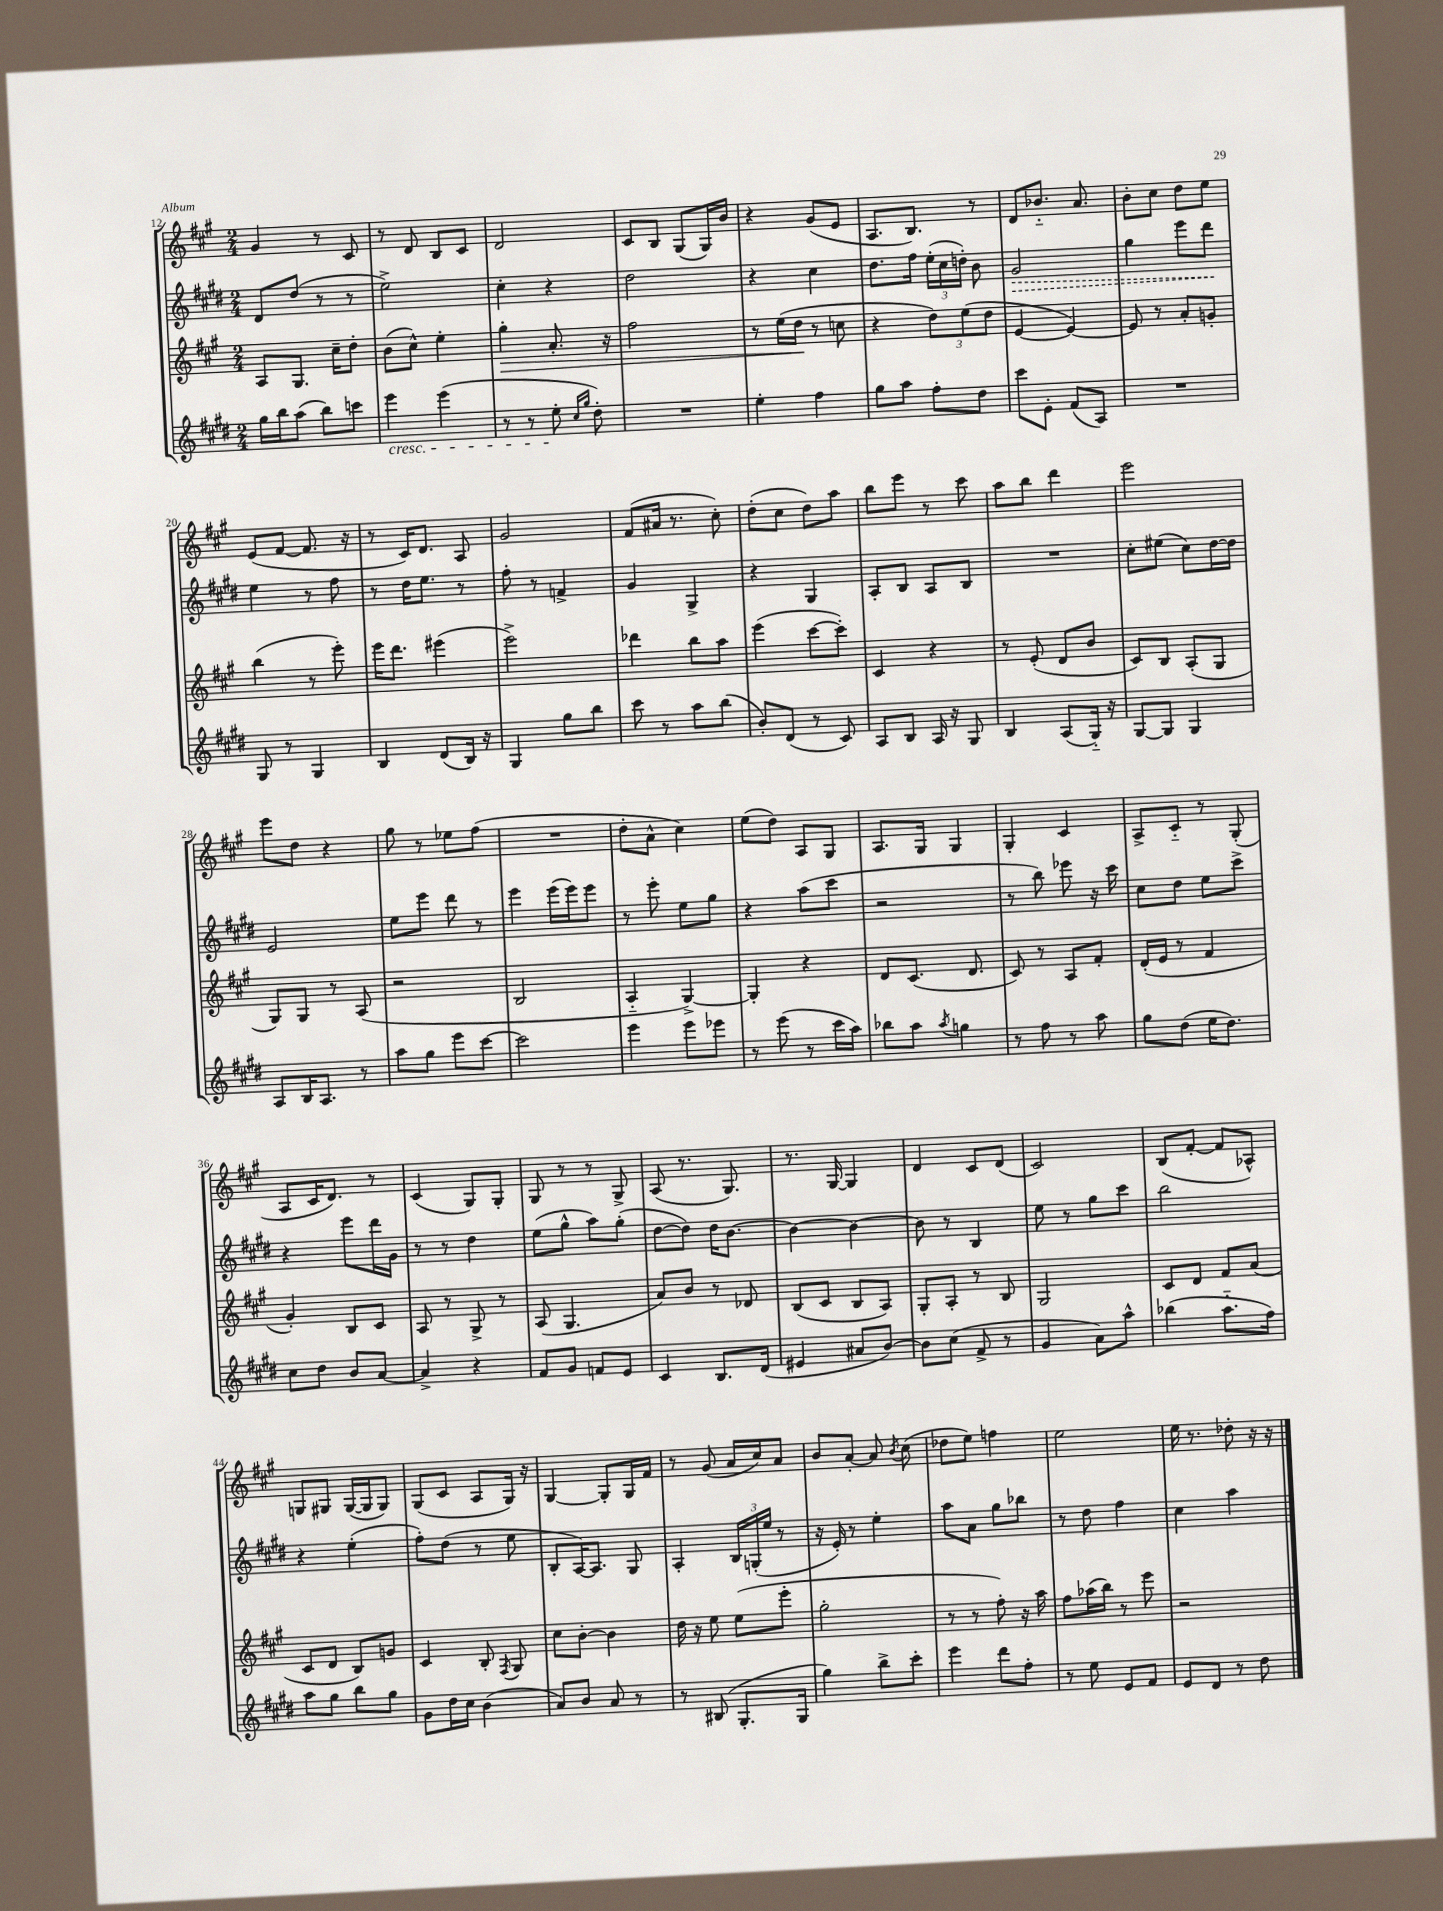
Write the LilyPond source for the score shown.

<<
\new StaffGroup <<
\new Staff = "s0" {
    \clef treble \key a \major \numericTimeSignature \time 2/4
    \autoBeamOff gis'4 r8 cis'8 |
    r8 d'8 b8[ cis'8] |
    d'2 |
    cis'8[ b8] gis8[( gis16) b'16] |
    r4 gis'8[( e'8] |
    a8.[ b8.]) r8 |
    d'8[ bes'8.]-_ a'8. |
    b'8[-. cis''8] d''8[ e''8] |
    e'8[( fis'8]~ fis'8. r16 |
    r8 cis'16[) d'8.] a8 |
    gis'2 |
    fis'8[( ais'16] r8. cis''8-.) |
    d''8[-.( cis''8] d''8[) a''8] |
    b''8[ e'''8] r8 cis'''8 |
    a''8[ b''8] d'''4 |
    e'''2 |
    e'''8[ d''8] r4 |
    gis''8 r8 ees''8[ fis''8]( |
    R2 |
    d''8[-. a'8]-^ cis''4) |
    e''8[( d''8]) a8[ gis8] |
    a8.[ gis16] gis4 |
    gis4-. cis'4 |
    a8[-> cis'8]-_ r8 gis8-.( |
    a8[ cis'16 d'8.]) r8 |
    cis'4( gis8[) gis8]-. |
    gis8 r8 r8 gis8-> |
    a8( r8. gis8.) |
    r8. gis16~ gis4 |
    d'4 cis'8[ d'8]( |
    cis'2) |
    b8[( fis'8]~-. fis'8[ aes8]-^) |
    g8[ gis8] gis16[~( gis16 gis8]) |
    gis8[( cis'8] a8[ gis16]) r16 |
    gis4~ gis8[-. gis16 fis'16] |
    r8 gis'8( a'16[ cis''16) a'8] |
    b'8[ a'8]~-. a'8 \acciaccatura { b'8 } cis''8( |
    des''8[ e''8]) f''4 |
    e''2 |
    e''16 r8. des''8-. r16 r16 \bar "|." |
}
\new Staff = "s1" {
    \clef treble \key e \major \numericTimeSignature \time 2/4
    \autoBeamOff dis'8[ dis''8]( r8 r8 |
    e''2->) |
    cis''4-. r4 |
    dis''2 |
    r4 cis''4 |
    dis''8.[ fis''16] \tuplet 3/2 { e''16[-.( cis''16 d''16]-.) } b'8 |
    \once \override Hairpin.style = #'dashed-line gis'2\> |
    gis''4 e'''8[ dis'''8]\! |
    e''4 r8 fis''8 |
    r8 dis''16[ e''8.] r8 |
    fis''8-. r8 f'4-> |
    gis'4 gis4-> |
    r4 gis4 |
    a8[-. b8] a8[ b8] |
    R2 |
    cis''8[-. eis''8]( cis''8[) dis''16~ dis''16] |
    e'2 |
    e''8[ e'''8] dis'''8 r8 |
    e'''4 e'''16[( e'''16) e'''8] |
    r8 e'''8-. e''8[ gis''8] |
    r4 a''8[( cis'''8] |
    r2 |
    r8 b''8) ees'''8 r16 cis'''16 |
    cis''8[ dis''8] e''8[ cis'''8]-> |
    r4 e'''8[ dis'''16 gis'16] |
    r8 r8 dis''4 |
    e''8[( gis''8]-^ a''8[) gis''8]-.( |
    dis''8[~ dis''8]) dis''16[ b'8.]~ |
    b'4~ b'4~ |
    b'8 r8 b4 |
    e''8 r8 gis''8[ cis'''8] |
    b''2 |
    r4 e''4-.( |
    fis''8[-.) dis''8]( r8 e''8 |
    b8[-. a16~) a8.] gis8 |
    a4-. \tuplet 3/2 { b16[ g16-.( e''16] } r8 |
    r16 e'16-.) r8 e''4-. |
    a''8[ a'8] gis''8[ bes''8] |
    r8 dis''8 fis''4 |
    cis''4 a''4 \bar "|." |
}
\new Staff = "s2" {
    \clef treble \key a \major \numericTimeSignature \time 2/4
    \autoBeamOff a8[ gis8.] cis''16[-- d''8]-. |
    b'8[( cis''8]-^) e''4-. |
    gis''4-.\> a'8.-. r16 |
    fis''2 |
    r8 e''16[( d''16]\! r8 c''8 |
    r4 \tuplet 3/2 { d''8[) e''8( d''8] } |
    e'4~ e'4~) |
    e'8 r8 a'8[-. g'8]-. |
    b''4( r8 e'''8-.) |
    e'''16[ d'''8.] eis'''4( |
    e'''2->) |
    des'''4 b''8[ a''8] |
    e'''4( cis'''8[~ cis'''8]-.) |
    cis'4 r4 |
    r8 e'8-.( d'8[ b'8] |
    cis'8[) b8] a8[-.( gis8] |
    gis8[) gis8] r8 a8( |
    r2 |
    b2 |
    a4-_ gis4~->) |
    gis4-. r4 |
    d'8[ cis'8.]( d'8. |
    cis'8) r8 a8[ fis'8]-. |
    d'16[-.( e'16] r8 fis'4 |
    gis'4-.) b8[ cis'8] |
    a8 r8 gis8-> r8 |
    a8( gis4. |
    a'8[) b'8] r8 des'8 |
    b8[( cis'8] b8[ a8]) |
    gis8[-. a8]-. r8 b8 |
    gis2 |
    cis'8[ d'8] fis'8[ a'8]( |
    cis'8[ d'8] b8[) g'8] |
    cis'4 b8-. \acciaccatura { fis8 } gis8 |
    cis''8[ b'8]~-. b'4 |
    d''16 r16 e''8 e''8[( e'''8]-. |
    gis''2-. |
    r8 r8 fis''8-.) r16 a''16 |
    fis''8[ aes''16( b''16]) r8 e'''8 |
    r2 \bar "|." |
}
\new Staff = "s3" {
    \clef treble \key e \major \numericTimeSignature \time 2/4
    \autoBeamOff gis''16[ b''16 a''8]( b''8[) c'''8] |
    e'''4\cresc e'''4( |
    r8 r8 e''8-.\! \grace { cis''16[ gis''16] } dis''8-.) |
    R2 |
    e''4-. fis''4 |
    gis''8[ a''8] fis''8[-. dis''8] |
    cis'''8[ e'8]-. fis'8[( a8]) |
    R2 |
    gis8 r8 gis4 |
    b4 dis'8[( b16]) r16 |
    gis4 gis''8[ b''8] |
    cis'''8 r8 a''8[ b''8]( |
    b'8[-.) dis'8]( r8 cis'8) |
    a8[ b8] a16 r16 gis8 |
    b4 a8[( gis16]-_) r16 |
    gis8[~ gis8] gis4 |
    a8[ b16 a8.] r8 |
    a''8[ gis''8] e'''8[ cis'''8]~ |
    cis'''2 |
    e'''4 e'''8[ ees'''8] |
    r8 e'''8( r8 cis'''16[ a''16]) |
    bes''8[ a''8] \acciaccatura { a''8 } g''4 |
    r8 fis''8 r8 a''8 |
    gis''8[ dis''8]( e''16[ dis''8.]) |
    cis''8[ dis''8] b'8[ a'8]~ |
    a'4-> r4 |
    fis'8[ gis'8] f'8[ e'8] |
    cis'4 b8.[ dis'16]( |
    eis'4 ais'8[ b'8]~) |
    b'8[ cis''8]( fis'8-> r8 |
    gis'4 a'8[) a''8]-^ |
    bes''4( a''8.[-_ fis''16]) |
    a''8[ gis''8] b''8[ gis''8] |
    gis'8[ dis''16 cis''16] b'4( |
    a'8[) b'8] a'8 r8 |
    r8 bis8( gis8.[-. gis16] |
    gis''4) b''8[-> cis'''8]-. |
    e'''4 dis'''8[ fis''8]-. |
    r8 e''8 e'8[ fis'8] |
    e'8[ dis'8] r8 dis''8 \bar "|." |
}
>>
>>
\layout { \context { \Score currentBarNumber = #12 } }
